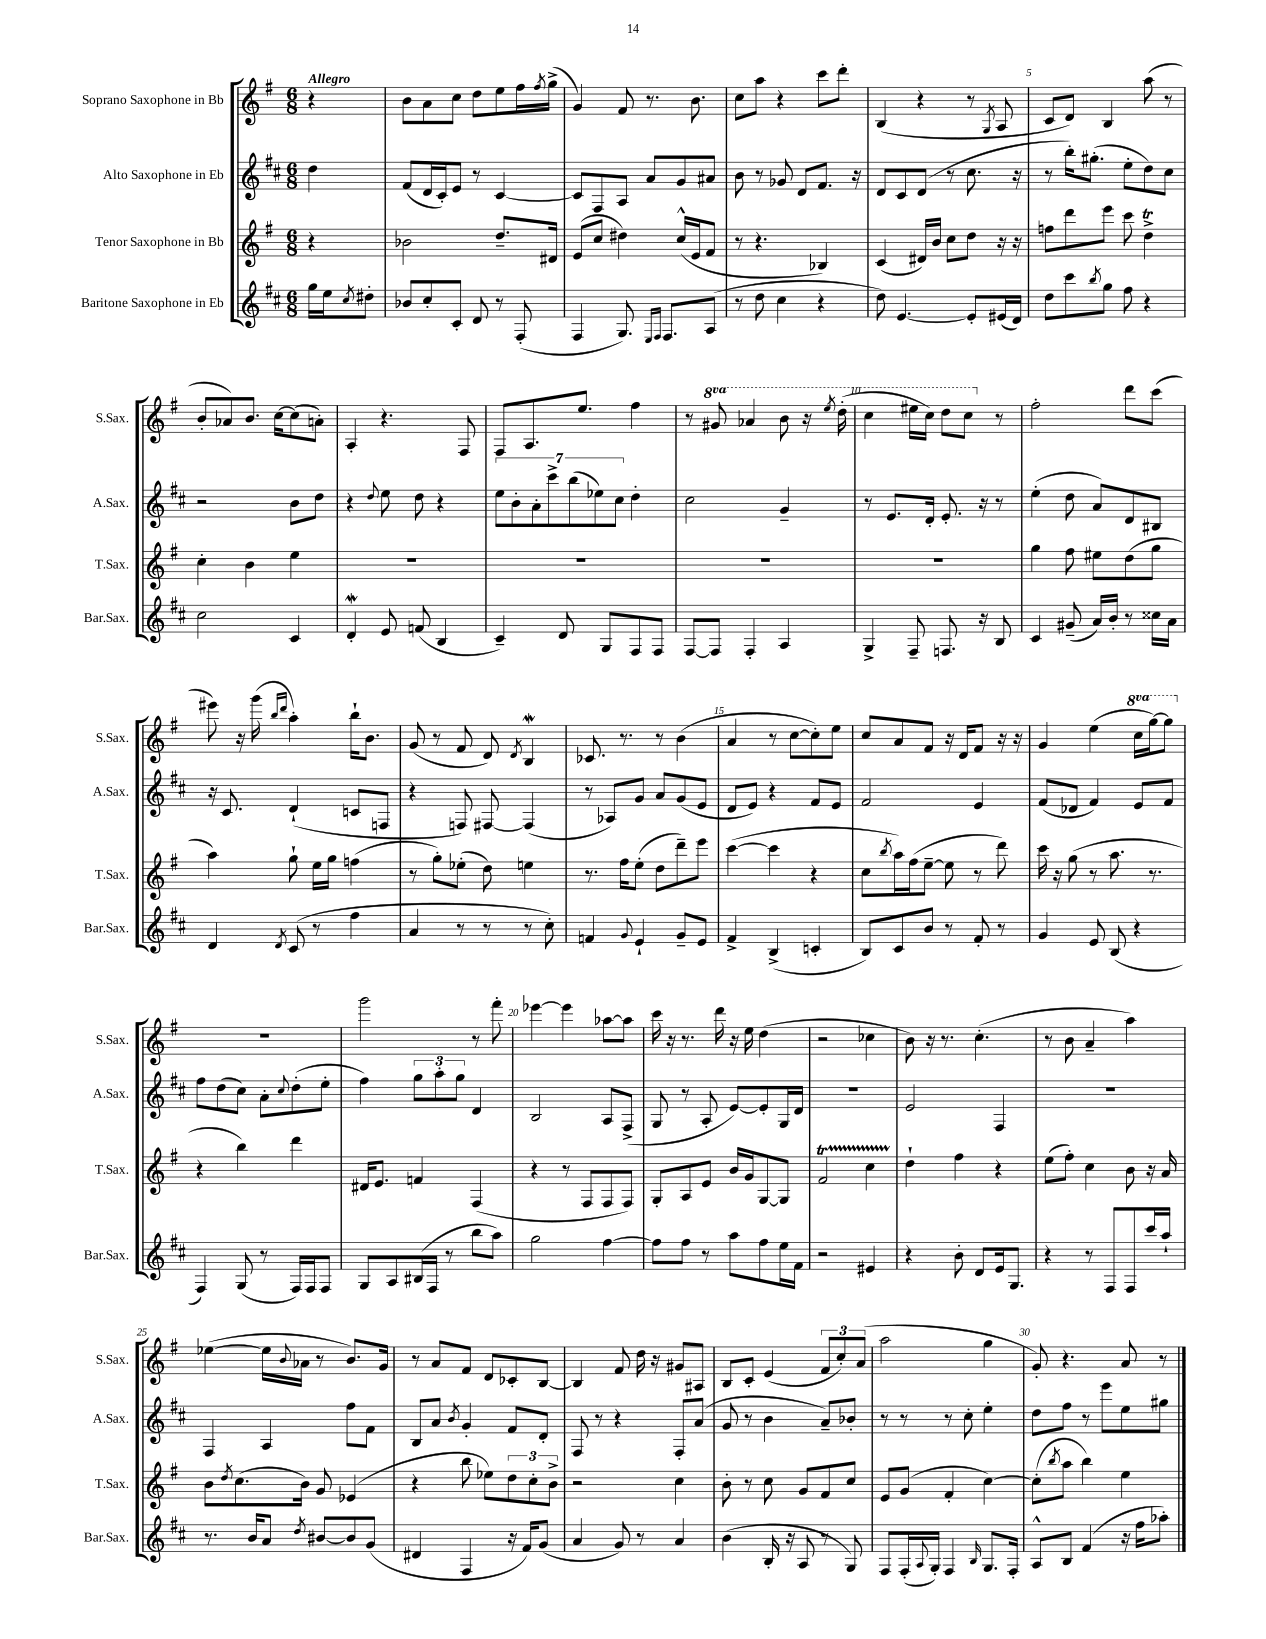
<<
\new StaffGroup <<
\new Staff = "s0" \with { instrumentName = "Soprano Saxophone in Bb" shortInstrumentName = "S.Sax." } {
    \clef treble \key g \major \numericTimeSignature \time 6/8 \set Staff.ottavationMarkups = #ottavation-simple-ordinals \partial 4 \tempo "Allegro"
    r4 |
    b'8 a'8 c''8 d''8 e''8 fis''16 \acciaccatura { fis''8 } g''16->( |
    g'4) fis'8 r8. b'8. |
    c''8 a''8 r4 c'''8 d'''8-. |
    b4( r4 r8 \acciaccatura { g8 } a8 |
    c'8 d'8) b4 a''8( r8 |
    b'8-. aes'8) b'8. c''16~ c''8( a'8-.) |
    a4-. r4. fis8 |
    fis8 a8. e''8. fis''4 |
    r8 \ottava #1 gis''8 aes''4 b''8 r16 \acciaccatura { e'''8 } d'''16-.( |
    c'''4 eis'''16 c'''16) d'''8 c'''8 \ottava #0 r8 |
    fis''2-. d'''8 c'''8( |
    eis'''8) r16 g'''16( \grace { b''16 d'''16 } a''4-.) b''16-! b'8. |
    g'8( r8 fis'8 d'8) \acciaccatura { d'8 } b4\mordent |
    ces'8. r8. r8 b'4( |
    a'4 r8 c''8~ c''8-.) e''8 |
    c''8 a'8 fis'8 r16 d'16 fis'8 r16 r16 |
    g'4 e''4( \ottava #1 c'''16 g'''16~) g'''8 \ottava #0 |
    R2. |
    g'''2 r8 fis'''8-. |
    ees'''4~ ees'''4 aes''8~ aes''8 |
    c'''16 r16 r8. d'''16 r16 e''16 d''4( |
    r2 ces''4 |
    b'8) r16 r8. c''4.-.( |
    r8 b'8 a'4-- a''4) |
    ees''4~( ees''16 \appoggiatura { b'8 } aes'16 r8 b'8.) g'16 |
    r8 a'8 fis'8 d'8 ces'8-. b8~ |
    b4 fis'8 d''16 r16 gis'8 ais8 |
    b8 c'8-. e'4( \tuplet 3/2 { fis'8 c''8-.) a'8( } |
    a''2 g''4 |
    g'8-.) r4. a'8 r8 \bar "|." |
}
\new Staff = "s1" \with { instrumentName = "Alto Saxophone in Eb" shortInstrumentName = "A.Sax." } {
    \clef treble \key d \major \numericTimeSignature \time 6/8 \partial 4
    d''4 |
    fis'8( d'16 cis'16-.) e'8 r8 cis'4~ |
    cis'8 fis8 a8 a'8 g'8 ais'8 |
    b'8 r8 ges'8 d'8 fis'8. r16 |
    d'8 cis'8 d'8( r8 cis''8. r16 |
    r8 b''16-.) gis''8.-.( e''8-. d''8) cis''8 |
    r2 b'8 d''8 |
    r4 \appoggiatura { d''8 } e''8 d''8 r4 |
    \tuplet 7/4 { e''8 b'8-. a'8-. cis'''8-> b''8( ees''8) cis''8 } d''4-. |
    cis''2 g'4-- |
    r8 e'8. d'16-. e'8.-. r16 r8 |
    e''4-.( d''8 a'8) d'8 bis8 |
    r16 cis'8. d'4-!( c'8 f8 |
    r4 f8) fis8~ fis4( |
    r8 aes8) g'8 a'8 g'8( e'8 |
    d'8 e'8) r4 fis'8 e'8 |
    fis'2 e'4 |
    fis'8( des'8 fis'4) e'8 fis'8 |
    fis''8 d''8( cis''8) a'8-. \appoggiatura { cis''8 } d''8-.( e''8-. |
    fis''4) \tuplet 3/2 { g''8 a''8-. g''8 } d'4 |
    b2 a8 fis8->( |
    g8 r8 a8-. e'8~) e'8-. g16 d'16 |
    R2. |
    e'2 fis4 |
    R2. |
    fis4 a4 fis''8 fis'8 |
    b8 a'8 \acciaccatura { b'8 } g'4-. fis'8 d'8-. |
    fis8 r8 r4 fis8-. a'8( |
    g'8 r8 b'4 a'8--) bes'8-. |
    r8 r8 r8 cis''8-. e''4-. |
    d''8 fis''8 r8 e'''8 e''8 gis''8 \bar "|." |
}
\new Staff = "s2" \with { instrumentName = "Tenor Saxophone in Bb" shortInstrumentName = "T.Sax." } {
    \clef treble \key g \major \numericTimeSignature \time 6/8 \partial 4
    r4 |
    bes'2 d''8.-- dis'16 |
    e'8( c''8 dis''4) c''16-^( e'16 fis'8 |
    r8 r4. bes4) |
    c'4( dis'16) b'16 c''8 d''8 r16 r16 |
    f''8 d'''8 e'''8 c'''8 d''4->\trill |
    c''4-. b'4 e''4 |
    R2. |
    R2. |
    R2. |
    R2. |
    g''4 fis''8 eis''8 d''8( g''8 |
    a''4) g''8-! e''16 g''16 f''4( |
    r8 g''8-.) ees''8-.( d''8) e''4 |
    r8. fis''16 e''8-.( d''8 d'''8--) e'''8 |
    c'''4~( c'''4 r4 |
    c''8 \acciaccatura { b''8 } a''16) fis''16( e''8~-- e''8 r8 d'''8) |
    c'''16 r16 g''8( r8 a''8. r8. |
    r4 b''4) d'''4 |
    dis'16 e'8. f'4 fis4( |
    r4 r8 fis8 fis8 fis8) |
    g8-. a8 e'8 b'16 g'16 g8~ g8 |
    fis'2\startTrillSpan c''4 |
    d''4-!\stopTrillSpan fis''4 r4 |
    e''8( fis''8-.) c''4 b'8 r16 a'16 |
    b'8 \acciaccatura { d''8 } c''8.( b'16) g'8 ees'4( |
    r4 b''8 ees''8) \tuplet 3/2 { d''8 c''8-. b'8-> } |
    r2 c''4 |
    b'8-. r8 c''8 g'8 fis'8 c''8 |
    e'8 g'8( fis'4-. c''4~) |
    c''8-.( \acciaccatura { b''8 } a''8 b''4) e''4 \bar "|." |
}
\new Staff = "s3" \with { instrumentName = "Baritone Saxophone in Eb" shortInstrumentName = "Bar.Sax." } {
    \clef treble \key d \major \numericTimeSignature \time 6/8 \partial 4
    g''16 e''16 \acciaccatura { cis''8 } dis''8-. |
    bes'8 cis''8-. cis'8-. d'8 r8 fis8-.( |
    fis4 g8.) \grace { e16 fis16 } fis8. a8( |
    r8 d''8 cis''4 r4 |
    d''8) e'4.~ e'8-. eis'16( d'16) |
    d''8 cis'''8 \acciaccatura { b''8 } g''8 fis''8 r4 |
    cis''2 cis'4 |
    d'4-.\mordent e'8 f'8( b4 |
    cis'4--) d'8 g8 fis8 fis8 |
    fis8~ fis8 fis4-. a4 |
    g4-> fis8-- f8. r16 b8 |
    cis'4 gis'8--( a'16) b'16-. r8 cisis''16 a'16 |
    d'4 \acciaccatura { d'8 } cis'8( r8 fis''4 |
    a'4 r8 r8 r8 cis''8-.) |
    f'4 \appoggiatura { g'8 } e'4-! g'8-- e'8 |
    fis'4-> b4->( c'4-. |
    b8) cis'8 b'8 r8 fis'8-. r8 |
    g'4 e'8 b8( r4 |
    fis4) g8( r8 fis16) fis16 fis8 |
    g8 a8 bis16( fis16 r8 b''8 a''8) |
    g''2 fis''4~ |
    fis''8 fis''8 r8 a''8 fis''8 e''16 fis'16 |
    r2 eis'4 |
    r4 b'8-. d'8 e'16 g8. |
    r4 r8 fis8 fis8 cis'''16 a''16-! |
    r8. b'16 a'8 \acciaccatura { d''8 } bis'8~ bis'8 g'8( |
    dis'4 fis4 r16 fis'16) g'8( |
    a'4 g'8) r8 a'4 |
    b'4( b16-. r16 a8 r8 g8) |
    fis8 fis16-.( \appoggiatura { a8 } g16-.) fis4 \grace { b16 } g8. fis16-. |
    a8-^ b8 fis'4( r16 fis''16 aes''8-.) \bar "|." |
}
>>
>>
\layout { \context { \Score \override BarNumber.break-visibility = ##(#f #t #t) barNumberVisibility = #(every-nth-bar-number-visible 5) } }
